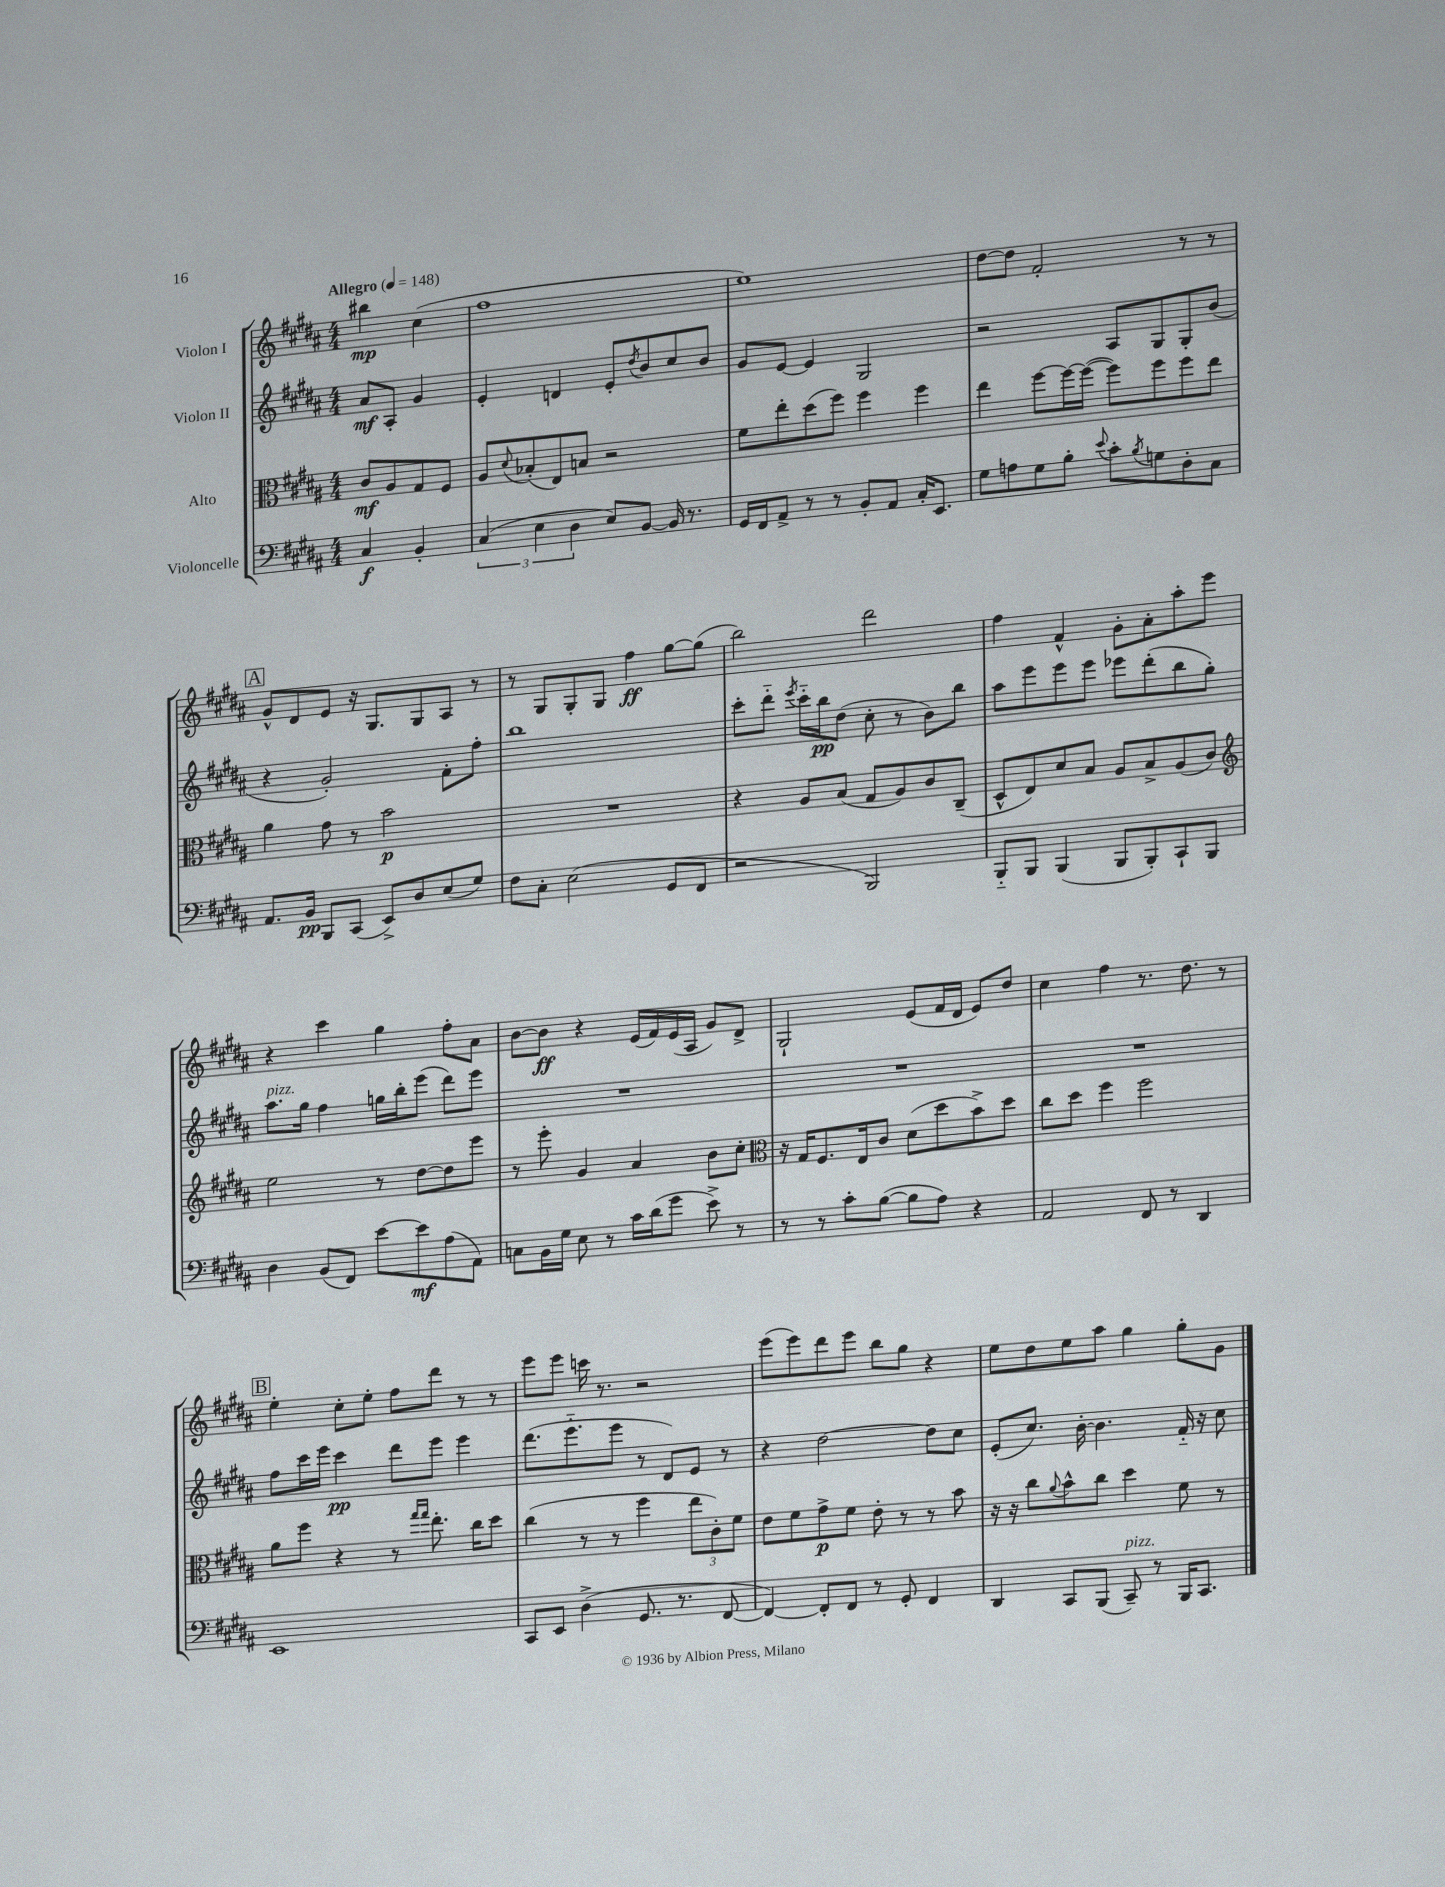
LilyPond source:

<<
\new StaffGroup <<
\new Staff = "s0" \with { instrumentName = "Violon I" } {
    \clef treble \key b \major \numericTimeSignature \time 4/4 \partial 2 \tempo "Allegro" 4 = 148
    bis''4\mp cis''4( |
    fis''1 |
    e''1) |
    dis''8~ dis''8 fis'2-. r8 r8 |
    \mark \markup { \box "A" } gis'8-^ dis'8 e'8 r16 gis8. gis8 ais8 r8 |
    r8 gis8 gis8-. gis8 fis''4\ff gis''8~ gis''8( |
    b''2) dis'''2 |
    fis''4 fis'4-^ gis'8-. ais'8-. ais''8-. e'''8 |
    r4 cis'''4 gis''4 fis''8-. ais'8 |
    b'8~ b'8\ff r4 e'16( fis'16) e'16( ais16 gis'8) dis'8-> |
    gis2-! e'8( fis'16 dis'16 e'8) dis''8 |
    cis''4 fis''4 r8. dis''8. r8 |
    \mark \markup { \box "B" } e''4-. cis''8-. e''8-. fis''8 dis'''8 r8 r8 |
    e'''8 e'''8 c'''16 r8. r2 |
    e'''8( e'''8) dis'''8 e'''8 b''8 gis''8 r4 |
    e''8 dis''8 e''8 ais''8 gis''4 gis''8-. gis'8 \bar "|." |
}
\new Staff = "s1" \with { instrumentName = "Violon II" } {
    \clef treble \key b \major \numericTimeSignature \time 4/4 \partial 2
    ais'8\mf ais8-. gis'4 |
    e'4-. d'4 e'8-. \acciaccatura { dis''8 } b'8 cis''8 b'8 |
    gis'8 e'8~ e'4 gis2 |
    r2 ais8 gis8 gis8-. b'8( |
    \mark \markup { \box "A" } r4 gis'2-.) fis'8-. fis''8-. |
    b''1 |
    cis'''8-. dis'''8-_ \acciaccatura { e'''8 } cis'''16-_ b''16\pp dis''8( cis''8-. r8 b'8) b''8 |
    ais''8 e'''8 e'''8 e'''8 ees'''8 dis'''8-.( b''8 gis''8-.) |
    ais''8.^\markup { \italic "pizz." } gis''16 fis''4 g''16 b''16-. e'''8( dis'''8) e'''8 |
    R1 |
    R1 |
    R1 |
    \mark \markup { \box "B" } fis''8 cis'''16 e'''16 cis'''4\pp dis'''8 e'''8 e'''4 |
    dis'''8.( e'''8.-_ e'''8 r8 dis'8) e'8 r8 |
    r4 dis''2~ dis''8 cis''8 |
    e'8-.( cis''8.) b'16~-. b'4. fis'16-_ r16 cis''8 \bar "|." |
}
\new Staff = "s2" \with { instrumentName = "Alto" } {
    \clef alto \key b \major \numericTimeSignature \time 4/4 \partial 2
    cis'8\mf ais8 gis8 fis8 |
    ais8 \appoggiatura { dis'8 } bes8-.( e8) b8 r2 |
    fis'8 e''8-. dis''8( fis''8) fis''4 fis''4 |
    e''4 fis''8~ fis''16~ fis''16~( fis''8) fis''8 fis''8 e''8 |
    \mark \markup { \box "A" } ais'4 gis'8 r8 b'2\p |
    R1 |
    r4 ais8 b8( gis8 ais8) cis'8 cis8--( |
    dis8-^ e8) dis'8 b8 ais8 b8-> ais8( cis'8) |
    \clef treble e''2 r8 dis''8~ dis''8 e'''8 |
    r8 e'''8-. gis'4 ais'4 b'8 cis''8-. |
    \clef alto r16 gis16 fis8. e16 cis'8 dis'8( dis''8 b'8->) dis''8 |
    cis''8 dis''8 fis''4 fis''2 |
    \mark \markup { \box "B" } ais'8 fis''8 r4 r8 \grace { gis''16 gis''16 } e''8.-. cis''16 dis''8 |
    cis''4( r8 r8 fis''4 \tuplet 3/2 { e''8 cis'8-.) fis'8 } |
    e'8 fis'8 gis'8->\p fis'8 e'8-. r8 r8 b'8 |
    r16 r16 cis''8 \appoggiatura { ais'8 } b'8-^ cis''8 dis''4 fis'8 r8 \bar "|." |
}
\new Staff = "s3" \with { instrumentName = "Violoncelle" } {
    \clef bass \key b \major \numericTimeSignature \time 4/4 \partial 2
    cis4\f b,4-. |
    \tuplet 3/2 { cis4( e4 dis4 } e8) b,8~ b,16 r8. |
    gis,16 fis,16 ais,8-> r8 r8 b,8-. ais,8 cis16-. e,8. |
    gis8 a8 gis8 b8-. \appoggiatura { e'8 } cis'8-. \acciaccatura { b8 } g8 dis8-. cis8 |
    \mark \markup { \box "A" } ais,8. b,16\pp b,,8 cis,8( e,8->) dis8 e8( gis8) |
    fis8 cis8-. e2( gis,8 fis,8 |
    r2 b,,2) |
    b,,8-_ b,,8 b,,4( b,,8 b,,8-.) cis,8-! b,,8 |
    dis4 b,8( fis,8) e'8~ e'8\mf ais8( ais,8) |
    c8 b,16 gis16 e8 r8 cis'16 dis'16( gis'8 e'8->) r8 |
    r8 r8 cis'8-. b8~( b8 ais8) r4 |
    ais,2 fis,8 r8 dis,4 |
    \mark \markup { \box "B" } e,1 |
    cis,8 e,8 dis4->( gis,8. r8. fis,8~ |
    fis,4~) fis,8-. fis,8 r8 gis,8-. fis,4 |
    dis,4 cis,8 b,,8( cis,8--^\markup { \italic "pizz." }) r8 b,,16 cis,8. \bar "|." |
}
>>
>>
\layout { \context { \Score \remove "Bar_number_engraver" } }
